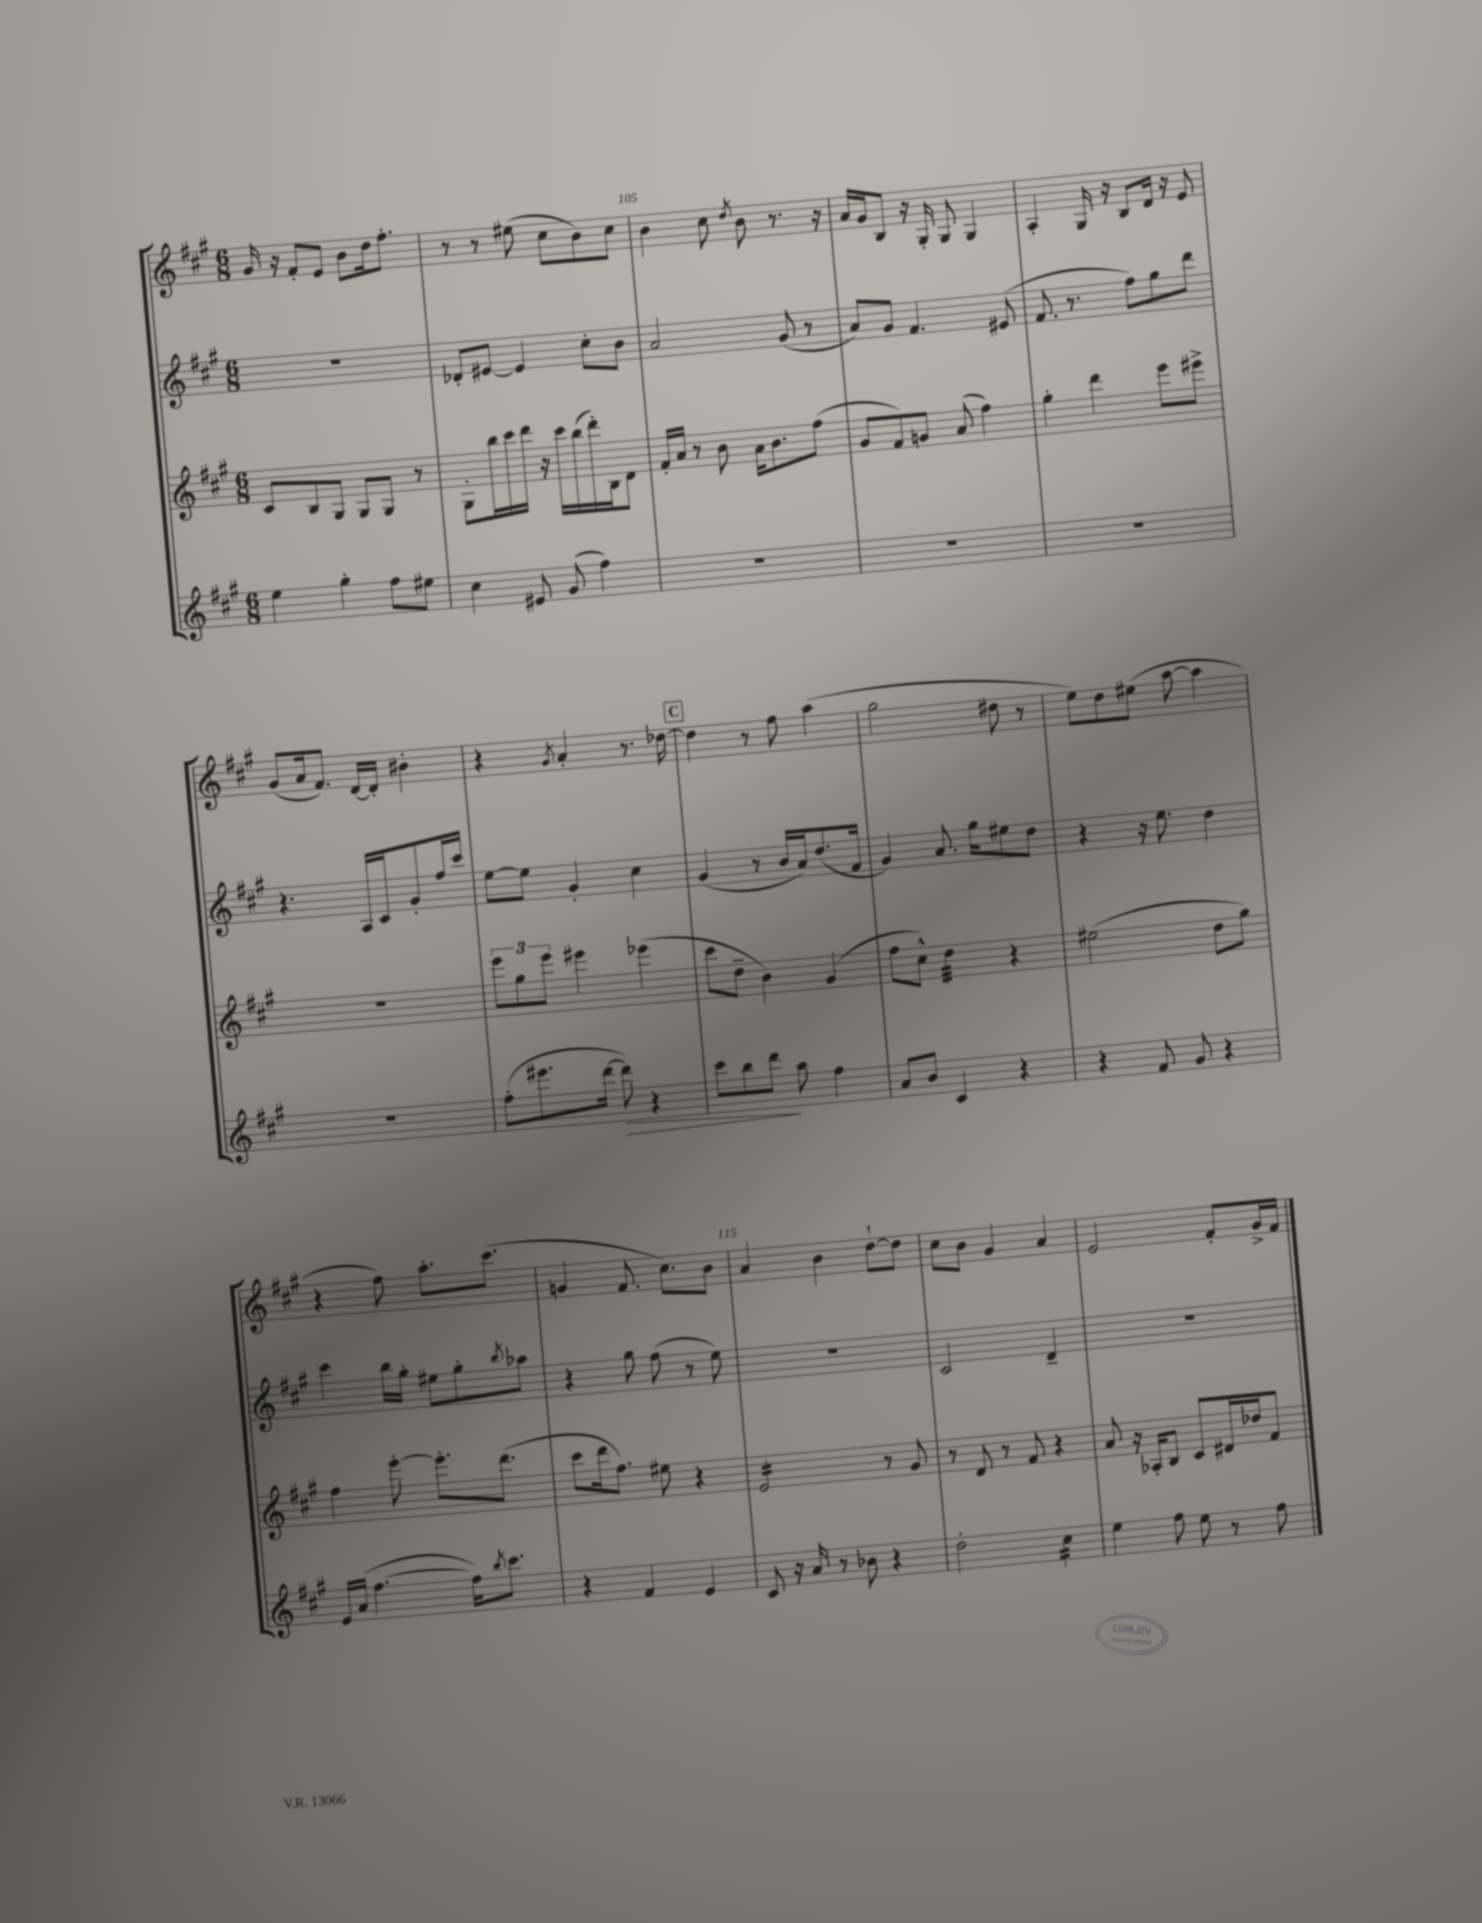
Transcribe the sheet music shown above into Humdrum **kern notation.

**kern	**kern	**kern	**kern
*staff4	*staff3	*staff2	*staff1
*clefG2	*clefG2	*clefG2	*clefG2
*k[f#c#g#]	*k[f#c#g#]	*k[f#c#g#]	*k[f#c#g#]
*M6/8	*M6/8	*M6/8	*M6/8
4ee	8c#	2.r	16g#
.	.	.	16r
.	8B	.	8f#'
4gg#'	8G#	.	8e
.	8G#	.	8b
8ff#	8G#	.	16dd
.	.	.	8.ff#'
8ee#	8r	.	.
=	=	=	=
4cc#	8G#'	8d-'	8r
.	16bb	[8e#	8r
.	16ccc#	.	.
8e#	16ddd	4e#]	(8ee#
.	16r	.	.
(8g#	16ccc#	.	8cc#
.	(16bb	.	.
4ff#)	16ddd')	8cc#'	8b)
.	16B	.	.
.	8d	8b	8cc#
=	=	=	=
2.r	16f#'	2a	4b
.	16a	.	.
.	8r	.	.
.	8b	.	8cc#
.	.	.	8qdd
.	16a	.	8b
.	8.b	.	.
.	.	(8g#	8.r
.	(8ff#	8r	.
.	.	.	16r
=	=	=	=
2.r	8g#	8a)	16a
.	.	.	16g#
.	8f#)	8g#	8B
.	8g	4.f#	16r
.	.	.	16G#'
.	(8a	.	8G#
.	4ff#)	.	4G#
.	.	(8e#	.
=	=	=	=
2.r	4gg#'	8.f#	4A'
.	.	8.r	.
.	4ddd	.	16G#
.	.	.	16r
.	.	8ff#)	8B
.	8eee	8gg#	16d
.	.	.	16r
.	8eee#^	8ddd	8e
=	=	=	=
2.r	2.r	4.r	(8g#
.	.	.	16a
.	.	.	8.f#)
.	.	16A	[16d
.	.	16c#	16d']
.	.	8g#'	4b#'
.	.	16ff#	.
.	.	16ccc#	.
=	=	=	=
(8ff#'	12eee	[8ee	4r
.	12gg#	.	.
8.eee#	.	8ee]	.
.	12eee	.	.
.	.	.	8qg#
.	4eee#	4g#'	4a'
[16ddd	.	.	.
8ddd])	.	.	.
4r	(4eee-	4cc#	8.r
.	.	.	[16dd-
=	=	=	=
8ccc#	8ccc#	(4g#	4dd-]
8bb	8dd~	.	.
8ddd	4b)	8r	8r
8aa	.	16b	8ff#
.	.	16a)	.
4ff#	(4g#	(8.dd	(4aa
.	.	16f#	.
=	=	=	=
8a	8ff#	4g#)	2gg#
8b	8cc#^^)	.	.
4c#	4dd	8.a	.
.	.	16gg#	.
4r	4r	8ee#	8dd#
.	.	8dd	8r
=	=	=	=
4r	(2ee#	4r	8ee)
.	.	.	8dd
8f#	.	16r	(8ee#
.	.	8.ee	.
8g#	.	.	[8aa
4r	8dd	4dd	4aa]
.	8gg#)	.	.
=	=	=	=
16e	4ff#	4ccc#	4r
(16a	.	.	.
[4.ff#	.	.	.
.	[8eee'	16bb	8ff#)
.	.	16gg#'	.
.	8.eee']	8ee#	8.aa'
16ff#])	.	8gg#'	.
8qbb	.	.	.
8.ccc#	(8.ddd	.	(8.ccc#
.	.	8qbb	.
.	.	8aa-	.
=	=	=	=
4r	8ccc#	4r	4g
.	16ddd	.	.
.	8.ff#)	.	.
4f#	.	8gg#	8.f#
.	8ee#	(8ff#	.
.	.	.	8.cc#)
4e	4r	8r	.
.	.	8ee)	8b
=	=	=	=
8c#	2e	2.r	4a
16r	.	.	.
16a	.	.	.
8r	.	.	4b
8b-	.	.	.
4r	8r	.	[8dd`
.	8g#	.	8dd]
=	=	=	=
2dd'	8r	2c#	8cc#
.	8d	.	8b
.	8r	.	4g#
.	8f#	.	.
4cc#	4r	4d~	4a
=	=	=	=
4ee	8a	2.r	2e
.	16r	.	.
.	16A-'	.	.
8ff#	8B	.	.
8ee	8c#	.	.
8r	16d#	.	8f#'
.	16dd-	.	.
8ff#	8f#	.	16g#^
.	.	.	16f#
==	==	==	==
*-	*-	*-	*-
